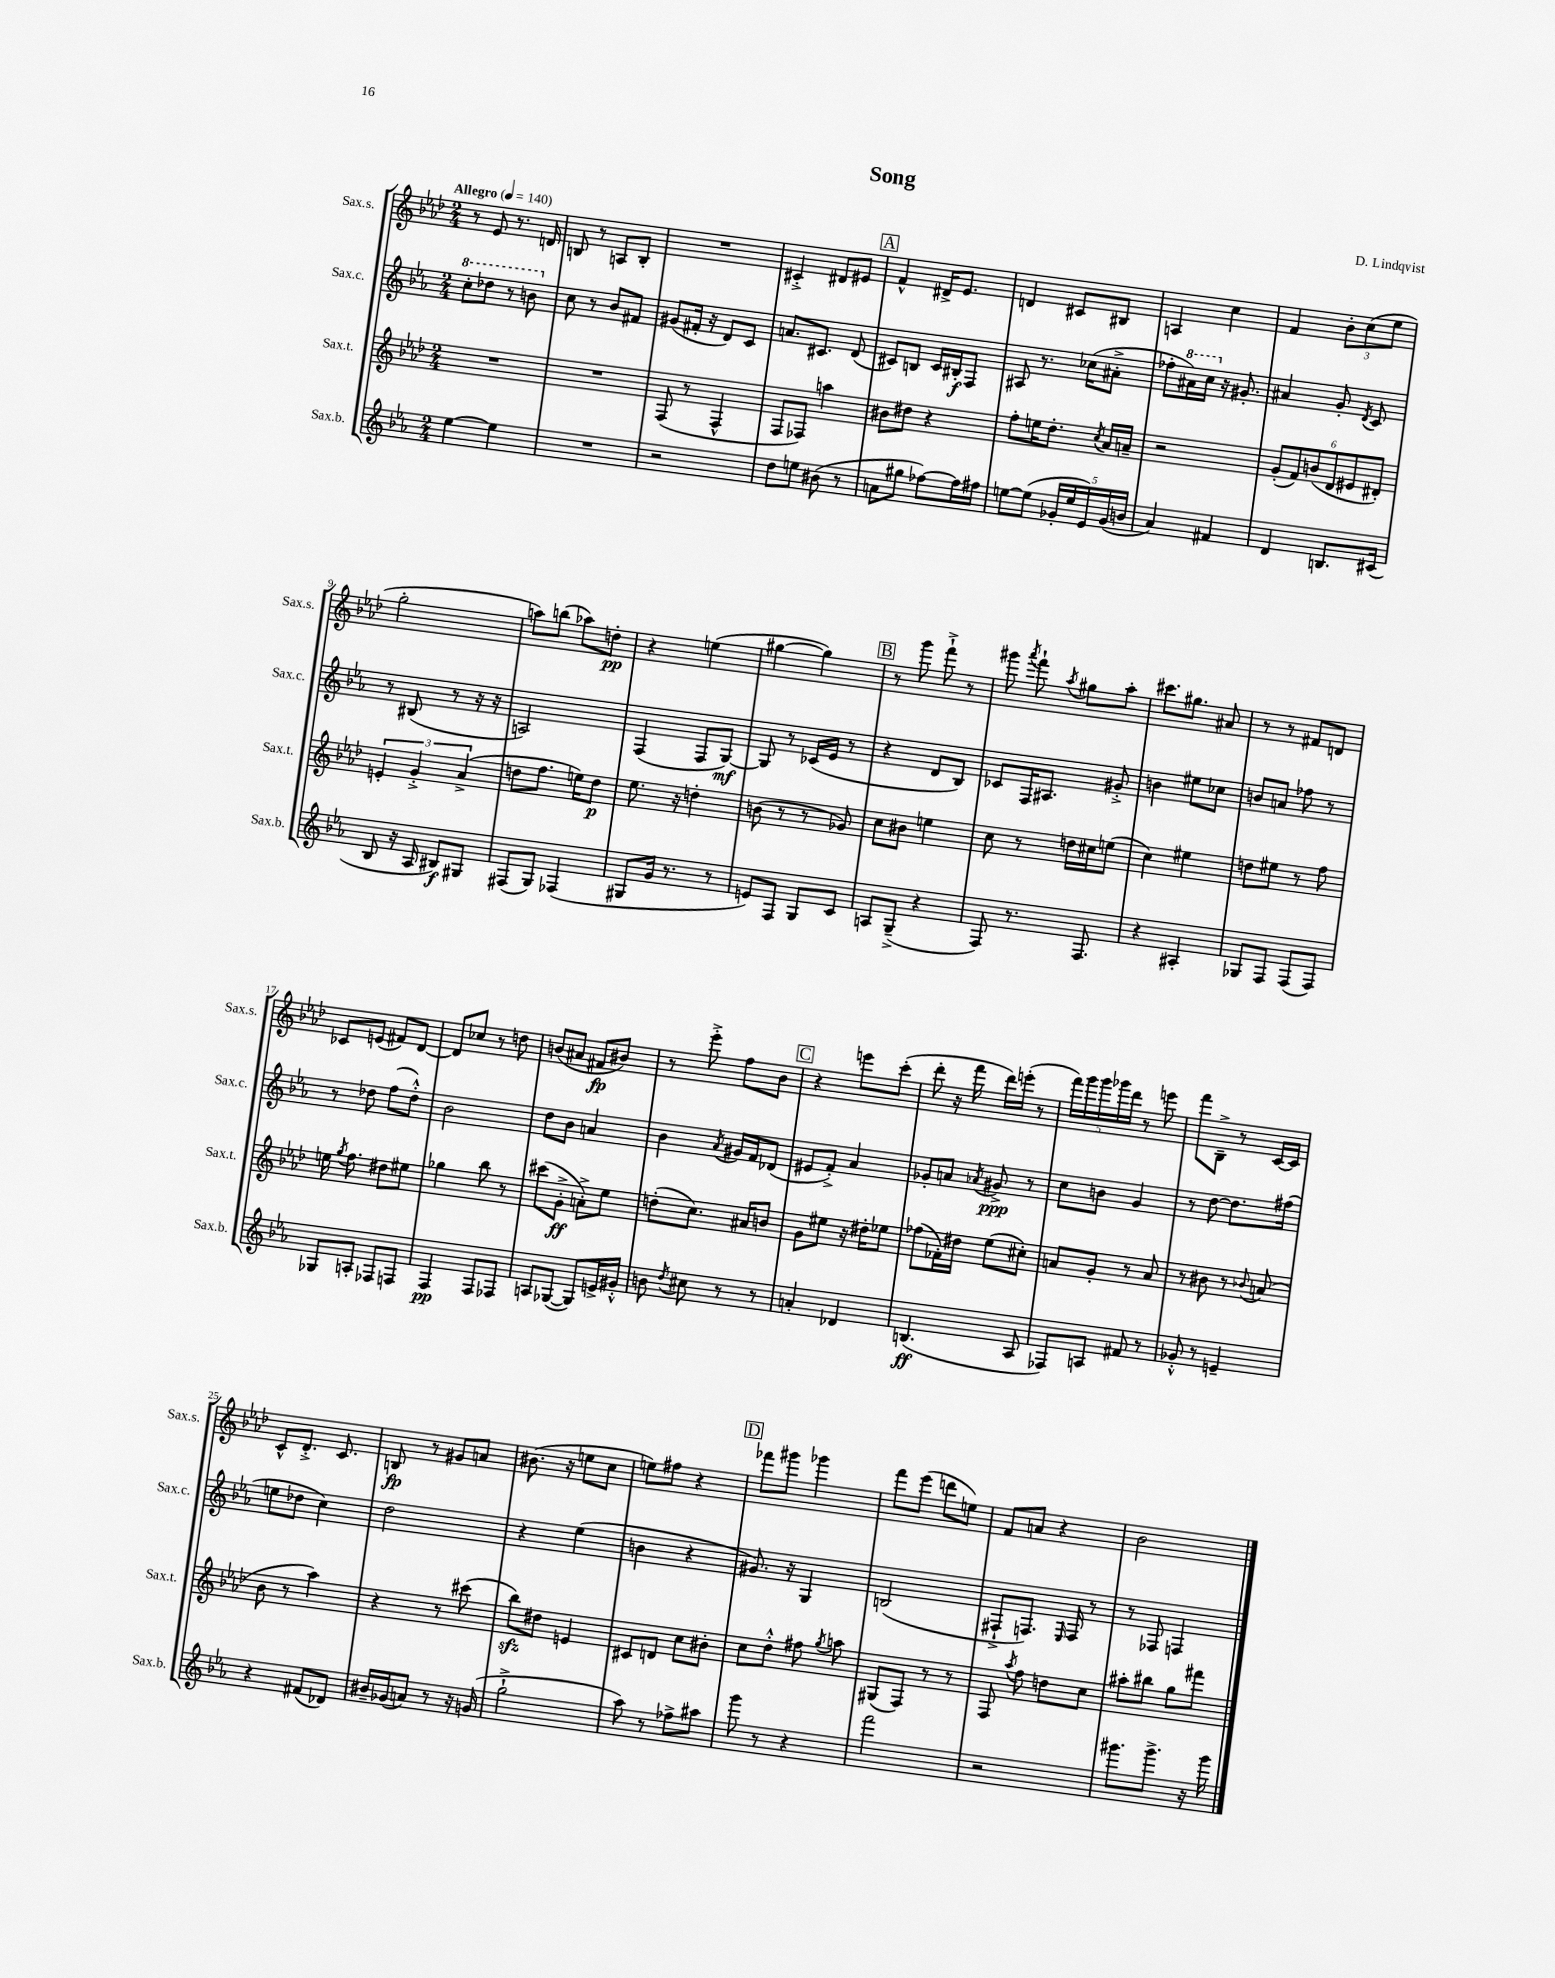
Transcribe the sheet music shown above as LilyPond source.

\header { title = "Song" composer = "D. Lindqvist" }
<<
\new StaffGroup <<
\new Staff = "s0" \with { instrumentName = "Sax.s." shortInstrumentName = "Sax.s." } {
    \clef treble \key aes \major \numericTimeSignature \time 2/4 \tempo "Allegro" 4 = 140
    \autoBeamOff r8 ees'8 r8. d'16 |
    b8 r8 a8[ b8]-. |
    R2 |
    cis'4-.-> dis'8[ eis'8] |
    \mark \markup { \box "A" } f'4-^ dis'16[-> ees'8.] |
    d'4 cis'8[ bis8] |
    a4 c''4 |
    f'4 \tuplet 3/2 { bes'8[-. c''8( ees''8] } |
    g''2-. |
    a''8[) b''8]( aes''8[) d''8]-.\pp |
    r4 e''4( |
    gis''4~ gis''4) |
    \mark \markup { \box "B" } r8 g'''8 f'''8-!-> r8 |
    gis'''8 \acciaccatura { aes'''8 } f'''8-! \acciaccatura { aes''8 } gis''8[ aes''8]-. |
    cis'''8.[ gis''8.] ais'8 |
    r8 r8 fis'8[ d'8] |
    ces'8[ e'8]( fis'8[) des'8]~ |
    des'8[ ces''8] r8 d''8 |
    b'8[( ais'8] fis'8[\fp bis'8]) |
    r8 ees'''8-.-> f''8[ bes'8] |
    \mark \markup { \box "C" } r4 e'''8[ c'''8]-.( |
    des'''8-. r16 f'''16 des'''16[) e'''16]-.( r8 |
    \tuplet 5/4 { f'''16[) g'''16 g'''16 ges'''16 des'''16] } r8 e'''8 |
    f'''8[ bes8]---> r8 c'16[~ c'16] |
    c'8[-^ des'8.]-.-> c'8. |
    b8\fp r8 gis'8[ a'8] |
    bis'8.( r16 e''8[ c''8] |
    e''8[) fis''8] r4 |
    \mark \markup { \box "D" } fes'''8[ gis'''8] ges'''4 |
    f'''8[ ees'''8]( d'''8[ e''8]) |
    f'8[ a'8] r4 |
    bes'2 \bar "|." |
}
\new Staff = "s1" \with { instrumentName = "Sax.c." shortInstrumentName = "Sax.c." } {
    \clef treble \key ees \major \numericTimeSignature \time 2/4
    \autoBeamOff \ottava #1 c'''8[-. des'''8] r8 b''8 \ottava #0 |
    c''8 r8 bes'8[ fis'8] |
    gis'8[( fis'16]-. r16 d'8[) c'8] |
    a'8.[ cis'8.] d'8( |
    \mark \markup { \box "A" } cis'8[) b8] cis'16[ bis16-.\f f8] |
    ais8 r8. ces''16[( ais'8]-.-> |
    fes''8[-. \ottava #1 ais''16) c'''16] \ottava #0 r16 gis'8.-. |
    ais'4 g'8-. \acciaccatura { d'8 } c'8 |
    r8 bis8( r8 r16 r16 |
    a2) |
    f4( f8[ g8]~\mf) |
    g8 r8 ces'16[( ees'16] r8 |
    \mark \markup { \box "B" } r4 d'8[ bes8]) |
    ces'8[ f16 ais8.] gis'8-.-> |
    b'4 eis''8[ ces''8] |
    b'8[ a'8] fes''8 r8 |
    r8 des''8 f''8[( des''8]-.-^) |
    bes'2 |
    d''8[ bes'8] a'4 |
    bes'4 \acciaccatura { aes'8 } gis'16[ f'16 des'8]( |
    \mark \markup { \box "C" } eis'8[ f'8]-.->) aes'4 |
    ges'8[-. a'8] \acciaccatura { aes'8 } gis'8->\ppp r8 |
    c''8[ b'8] g'4 |
    r8 d''8~ d''8.[ fis''16]( |
    e''8[ des''8] c''4) |
    d''2 |
    r4 ees''4( |
    b'4 r4 |
    \mark \markup { \box "D" } gis'8.) r16 g4 |
    b2( |
    fis8[-!-> f8.]) \grace { ees16 } f16 r8 |
    r8 fes8 f4 \bar "|." |
}
\new Staff = "s2" \with { instrumentName = "Sax.t." shortInstrumentName = "Sax.t." } {
    \clef treble \key aes \major \numericTimeSignature \time 2/4
    \autoBeamOff R2 |
    R2 |
    f8( r8 f4-^ |
    f8[ fes8]) a''4 |
    \mark \markup { \box "A" } bis'8[ dis''8] r4 |
    f''8[-. e''16 des''8.]-. \acciaccatura { c''8 } aes'16[ a'16]-- |
    r2 |
    \tuplet 6/4 { g'8[-.( f'8) b'8( des'8 eis'8 dis'8]-.) } |
    \tuplet 3/2 { e'4-. g'4-.-> aes'4->( } |
    d''8[ f''8.] e''16[) d''8]\p |
    ees''8. r16 d''4-. |
    b'8( r8 r8 ges'8) |
    \mark \markup { \box "B" } c''8[ bis'8] e''4 |
    c''8 r8 d''16[ cis''16 e''8]( |
    c''4) eis''4 |
    d''8[ eis''8] r8 f''8 |
    e''16 \acciaccatura { g''8 } f''8. dis''8[ eis''8] |
    ges''4 bes''8 r8 |
    cis'''8[( g'8]-.->\ff a'8[-.->) ees''8] |
    d''8[-.( c''8.]) ais'16[ b'8] |
    \mark \markup { \box "C" } g'8[ eis''8] r16 dis''16[-. ees''8] |
    fes''8[( fes'16-.) dis''16] ees''8[( cis''8]-.) |
    a'8[ g'8]-. r8 a'8 |
    r8 bis'8 r8 \appoggiatura { bes'8 } a'8( |
    bes'8 r8 aes''4) |
    r4 r8 cis'''8( |
    bes''8[\sfz) dis''8] e'4 |
    cis'8[ d'8] c''8[ bis'8]-. |
    \mark \markup { \box "D" } c''8[ des''8]-.-^ fis''8 \acciaccatura { g''8 } a''8 |
    gis8[( f8]) r8 r8 |
    f8 \acciaccatura { aes''8 } f''8 d''8[ c''8] |
    ais''8[-. bis''8] g''8[ fis'''8] \bar "|." |
}
\new Staff = "s3" \with { instrumentName = "Sax.b." shortInstrumentName = "Sax.b." } {
    \clef treble \key ees \major \numericTimeSignature \time 2/4
    \autoBeamOff ees''4~ ees''4 |
    R2 |
    r2 |
    d''8[ e''8] bis'8( r8 |
    \mark \markup { \box "A" } a'8[ gis''8] fes''8[~) fes''16 fis''16] |
    e''8[~ e''8]( \tuplet 5/4 { ges'16[-. e''16 ees'16) ges'16( b'16] } |
    aes'4) fis'4 |
    d'4 b8.[ cis'16]( |
    bes8 r16 aes16 bis8[\f) gis8] |
    fis8[( g8]) fes4( |
    gis8[ g'16] r8. r8 |
    e'8[) f8] g8[ c'8] |
    \mark \markup { \box "B" } a8[ g8]--->( r4 |
    f8) r8. f8. |
    r4 ais4-. |
    ges8[ f8] f8[( f8]) |
    ges8[ a8]-. fes8[ f8] |
    f4\pp f8[ fes8] |
    a8[ ges8]~( ges8[) e'16-> gis'16]-.-^ |
    b'8 \acciaccatura { d''8 } cis''8 r8 r8 |
    \mark \markup { \box "C" } a'4-. des'4 |
    b4.\ff( aes8 |
    fes8[) a8] fis'8 r8 |
    ges'8-.-^ r8 e'4-- |
    r4 fis'8[( des'8]) |
    bis'16[-- ges'16( a'8]) r8 r16 g'16( |
    g''2-!-> |
    aes''8) r8 fes''8[-> ais''8] |
    \mark \markup { \box "D" } g'''8 r8 r4 |
    f'''2 |
    r2 |
    gis'''8.[ gis'''8.]-> r16 gis'''16 \bar "|." |
}
>>
>>
